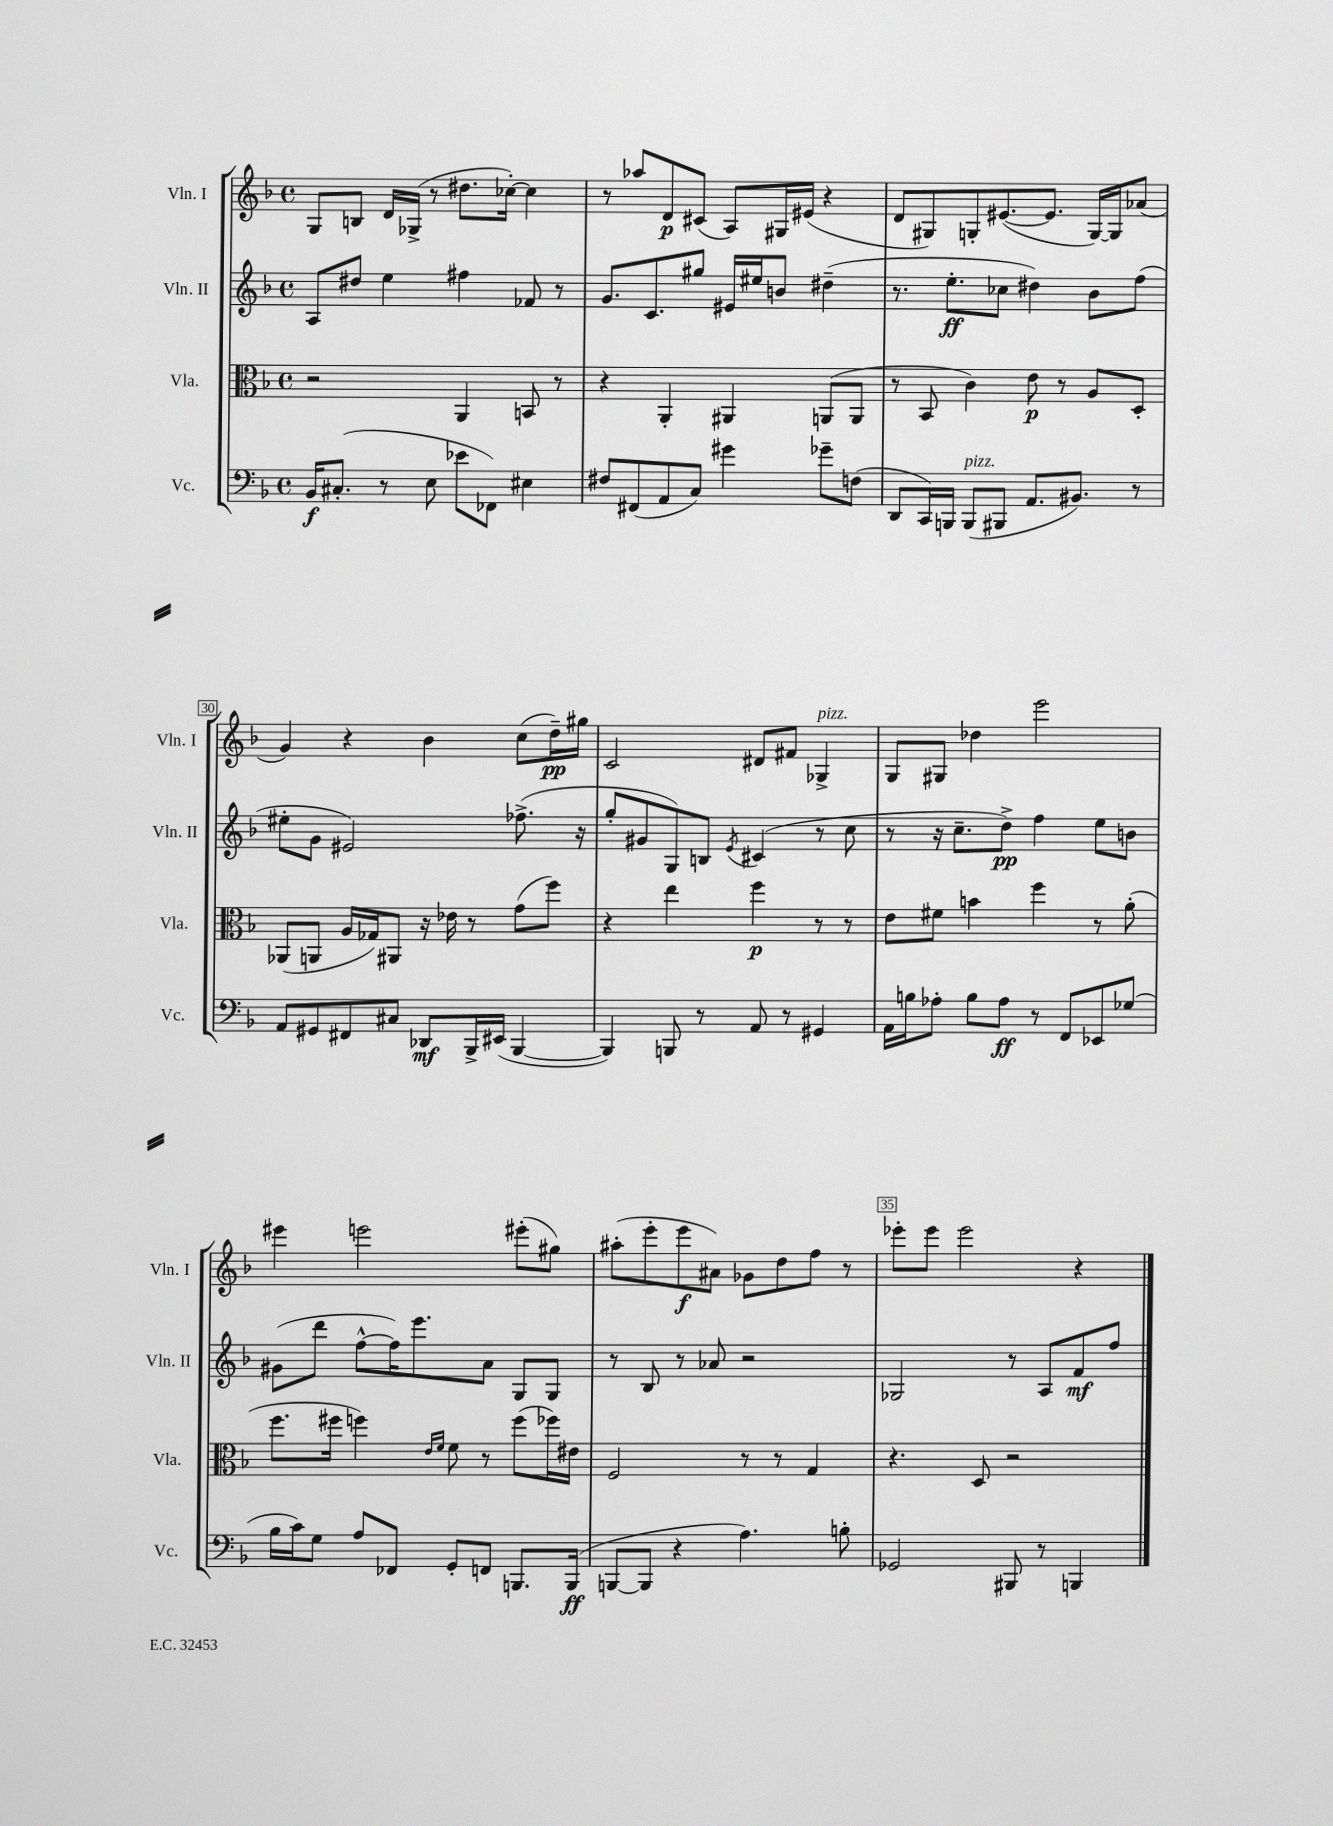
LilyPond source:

<<
\new StaffGroup <<
\new Staff = "s0" \with { instrumentName = "Vln. I" shortInstrumentName = "Vln. I" } {
    \clef treble \key f \major \defaultTimeSignature \time 4/4
    g8 b8 d'16 ges16->( r8 dis''8. ces''16~-.) ces''4 |
    r8 aes''8 d'8\p cis'8( a8) gis16 eis'16( r4 |
    d'8 gis8) g8-. eis'8.~( eis'8. g16~) g16 aes'8( |
    g'4) r4 bes'4 c''8( d''16--\pp) gis''16 |
    c'2 dis'8 fis'8 ges4->^\markup { \italic "pizz." } |
    g8 gis8 des''4 e'''2 |
    eis'''4 e'''2 eis'''8-.( gis''8) |
    ais''8-.( e'''8-. e'''8\f ais'8) ges'8 d''8 f''8 r8 |
    ees'''8-. ees'''8 ees'''2 r4 \bar "|." |
}
\new Staff = "s1" \with { instrumentName = "Vln. II" shortInstrumentName = "Vln. II" } {
    \clef treble \key f \major \defaultTimeSignature \time 4/4
    a8 dis''8 e''4 fis''4 fes'8 r8 |
    g'8. c'8. gis''8 eis'16 eis''16 b'8 dis''4--( |
    r8. e''8.-.\ff ces''8 dis''4) bes'8 f''8( |
    eis''8-. g'8 eis'2) fes''8.->( r16 |
    g''8-. gis'8 g8) b8 \acciaccatura { e'8 } cis'4( r8 c''8 |
    r8 r16 c''8.-- d''8->\pp) f''4 e''8 b'8 |
    gis'8( d'''8 f''8~-^ f''16) e'''8. a'8 g8 g8 |
    r8 bes8 r8 aes'8 r2 |
    ges2 r8 a8 f'8\mf f''8 \bar "|." |
}
\new Staff = "s2" \with { instrumentName = "Vla." shortInstrumentName = "Vla." } {
    \clef alto \key f \major \defaultTimeSignature \time 4/4
    r2 a,4 b,8 r8 |
    r4 a,4-. ais,4 a,8( a,8 |
    r8 bes,8 c'4) e'8\p r8 a8 d8-. |
    aes,8( a,8 a16 ges16) ais,8 r16 ees'16 r8 g'8( f''8) |
    r4 e''4 f''4\p r8 r8 |
    e'8 fis'8 b'4 f''4 r8 a'8-.( |
    f''8. fis''16 f''4) \grace { e'16 f'16 } f'8 r8 f''8( fes''16) eis'16 |
    f2 r8 r8 g4 |
    r4. d8 r2 \bar "|." |
}
\new Staff = "s3" \with { instrumentName = "Vc." shortInstrumentName = "Vc." } {
    \clef bass \key f \major \defaultTimeSignature \time 4/4
    bes,16\f cis8.-.( r8 e8 ees'8 fes,8) eis4 |
    fis8 fis,8( a,8 c8) gis'4 ges'8-- f8( |
    d,8 c,16) b,,16 b,,8^\markup { \italic "pizz." }( bis,,8 a,8. bis,8.) r8 |
    a,8 gis,8 fis,8 cis8 des,8\mf bes,,16-> eis,16( bes,,4~ |
    bes,,4) b,,8 r8 a,8 r8 gis,4 |
    a,16 b16 aes8-. b8 aes8\ff r8 f,8 ees,8 ges8( |
    bes16 c'16) g8 a8 fes,8 g,8-. f,8 b,,8. b,,16\ff( |
    b,,8~ b,,8 r4 a4.) b8-. |
    ges,2 bis,,8 r8 b,,4 \bar "|." |
}
>>
>>
\layout { \context { \Score currentBarNumber = #27 \override BarNumber.break-visibility = ##(#f #t #t) barNumberVisibility = #(every-nth-bar-number-visible 5) \override BarNumber.stencil = #(make-stencil-boxer 0.1 0.3 ly:text-interface::print) } }
